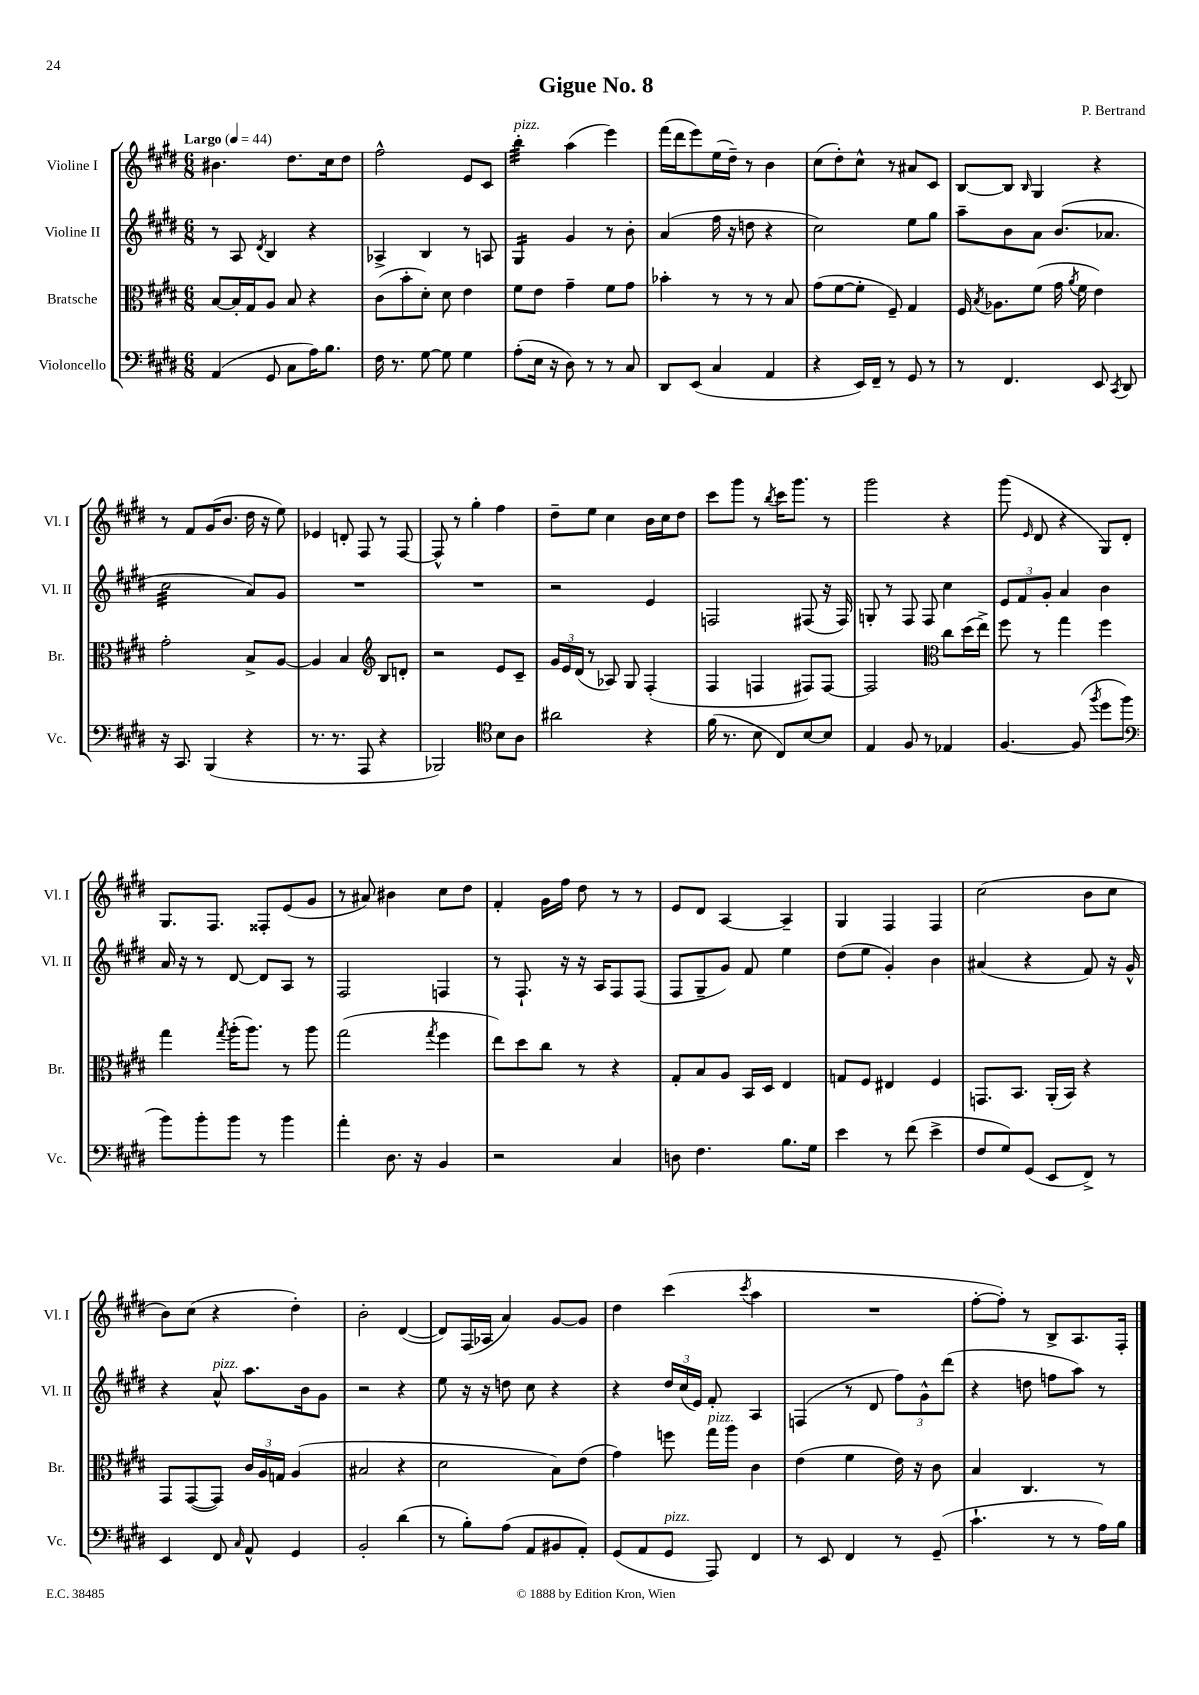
\header { title = "Gigue No. 8" composer = "P. Bertrand" }
<<
\new StaffGroup <<
\new Staff = "s0" \with { instrumentName = "Violine I" shortInstrumentName = "Vl. I" } {
    \clef treble \key e \major \numericTimeSignature \time 6/8 \tempo "Largo" 4 = 44
    \autoBeamOff bis'4. dis''8.[ cis''16 dis''8] |
    fis''2-^ e'8[ cis'8] |
    b''4:32-.^\markup { \italic "pizz." } a''4( e'''4) |
    fis'''16[( dis'''16 e'''8) e''16( dis''16]--) r8 b'4 |
    cis''8[( dis''8-.) cis''8]-^ r8 ais'8[ cis'8] |
    b8[~ b8] \grace { b16 } gis4 r4 |
    r8 fis'8[ gis'16( b'8.] dis''16 r16 e''8) |
    ees'4 d'8-. fis8 r8 fis8~ |
    fis8-^ r8 gis''4-. fis''4 |
    dis''8[-- e''8] cis''4 b'16[ cis''16 dis''8] |
    cis'''8[ gis'''8] r8 \acciaccatura { b''8 } cis'''16[ gis'''8.] r8 |
    gis'''2 r4 |
    gis'''8( \grace { e'16 } dis'8 r4 gis8[) dis'8]-. |
    gis8.[ fis8.] fisis8[-. e'8( gis'8] |
    r8 ais'8) bis'4 cis''8[ dis''8] |
    fis'4-. gis'16[ fis''16] dis''8 r8 r8 |
    e'8[ dis'8] a4~ a4-- |
    gis4 fis4 fis4 |
    cis''2( b'8[ cis''8] |
    b'8[) cis''8]( r4 dis''4-.) |
    b'2-. dis'4~( |
    dis'8[) fis16( aes16] a'4) gis'8[~ gis'8] |
    dis''4 cis'''4( \acciaccatura { cis'''8 } a''4 |
    R2. |
    fis''8[~-. fis''8]-.) r8 b8[-> a8. fis16]-. \bar "|." |
}
\new Staff = "s1" \with { instrumentName = "Violine II" shortInstrumentName = "Vl. II" } {
    \clef treble \key e \major \numericTimeSignature \time 6/8
    \autoBeamOff r8 a8 \acciaccatura { dis'8 } b4 r4 |
    aes4-> b4 r8 a8 |
    gis4:16 gis'4 r8 b'8-. |
    a'4( fis''16 r16 d''8 r4 |
    cis''2) e''8[ gis''8] |
    a''8[-- b'8 a'8] b'8.[( aes'8.] |
    cis''2:32 a'8[) gis'8] |
    R2. |
    R2. |
    r2 e'4 |
    f2 fis8( r16 fis16) |
    g8-. r8 fis8 fis8 cis''4 |
    \tuplet 3/2 { e'8[ fis'8 gis'8]-. } a'4 b'4 |
    a'16 r16 r8 dis'8~ dis'8[ a8] r8 |
    fis2 f4 |
    r8 fis8.-! r16 r16 a16[ fis8 fis8]( |
    fis8[ gis8-- gis'8]) fis'8 e''4 |
    dis''8[( e''8] gis'4-.) b'4 |
    ais'4( r4 fis'8) r16 gis'16-^ |
    r4 a'8-^^\markup { \italic "pizz." } a''8.[ b'16 gis'8] |
    r2 r4 |
    e''8 r16 r16 d''8 cis''8 r4 |
    r4 \tuplet 3/2 { dis''16[ cis''16( e'16]) } fis'8-. a4 |
    f4( r8 dis'8 \tuplet 3/2 { fis''8[) gis'8-^ dis'''8]( } |
    r4 d''8 f''8[ a''8]) r8 \bar "|." |
}
\new Staff = "s2" \with { instrumentName = "Bratsche" shortInstrumentName = "Br." } {
    \clef alto \key e \major \numericTimeSignature \time 6/8
    \autoBeamOff b8[~ b16-. gis16 a8] b8 r4 |
    cis'8[( b'8-. dis'8]-.) dis'8 e'4 |
    fis'8[ e'8] gis'4-- fis'8[ gis'8] |
    bes'4-. r8 r8 r8 b8 |
    gis'8[( fis'8~ fis'8]-. fis8--) gis4 |
    fis16 \acciaccatura { b8 } aes8.[ fis'8]( gis'16 \acciaccatura { a'8 } fis'16 e'4) |
    gis'2-. b8[-> a8]~ |
    a4 b4 \clef treble b8[ d'8]-. |
    r2 e'8[ cis'8]-- |
    \tuplet 3/2 { gis'16[ e'16 dis'16]( } r8 aes8) gis8 fis4-.( |
    fis4 f4 fis8[) fis8]~ |
    fis2 \clef alto cis''8[ dis''16( e''16]->) |
    fis''8 r8 gis''4 fis''4 |
    gis''4 \acciaccatura { gis''8 } a''16[-.( a''8.]) r8 a''8 |
    gis''2( \acciaccatura { gis''8 } fis''4 |
    e''8[) dis''8 cis''8] r8 r4 |
    gis8[-. b8 a8] b,16[ dis16] e4 |
    g8[ fis8] eis4 fis4 |
    g,8.[ b,8.] a,16[-.( b,16]) r4 |
    gis,8[ gis,8~( gis,8]) \tuplet 3/2 { cis'16[ a16 g16] } a4( |
    bis2 r4 |
    dis'2 b8[) e'8]( |
    gis'4) f''8 gis''16[^\markup { \italic "pizz." } a''16] cis'4 |
    e'4( fis'4 e'16) r16 cis'8 |
    b4 cis4. r8 \bar "|." |
}
\new Staff = "s3" \with { instrumentName = "Violoncello" shortInstrumentName = "Vc." } {
    \clef bass \key e \major \numericTimeSignature \time 6/8
    \autoBeamOff a,4( gis,8 cis8[ a16) b8.] |
    fis16 r8. gis8~ gis8 gis4 |
    a8[-.( e16] r16 dis8) r8 r8 cis8 |
    dis,8[ e,8]( cis4 a,4 |
    r4 e,16[) fis,16]-- r8 gis,8 r8 |
    r8 fis,4. e,8 \acciaccatura { cis,8 } dis,8 |
    r16 cis,8. b,,4( r4 |
    r8. r8. a,,8 r4 |
    bes,,2) \clef tenor b8[ a8] |
    ais'2 r4 |
    fis'16( r8. b8 cis8[) b8~ b8] |
    e4 fis8 r8 ees4 |
    fis4.~ fis8( \acciaccatura { fis''8 } dis''8[ fis''8] |
    \clef bass b'8[) b'8-. b'8] r8 b'4 |
    a'4-. dis8. r16 b,4 |
    r2 cis4 |
    d8 fis4. b8.[ gis16] |
    e'4 r8 fis'8( e'4-> |
    fis8[ gis8) gis,8]( e,8[ fis,8]->) r8 |
    e,4 fis,8 \grace { cis16 } a,8-^ gis,4 |
    b,2-. dis'4( |
    r8 b8[-.) a8]( a,8[ bis,8 a,8]-.) |
    gis,8[( a,8 gis,8]^\markup { \italic "pizz." } a,,8) fis,4 |
    r8 e,8 fis,4 r8 gis,8--( |
    cis'4.-! r8 r8 a16[) b16] \bar "|." |
}
>>
>>
\layout { \context { \Score \remove "Bar_number_engraver" } }
